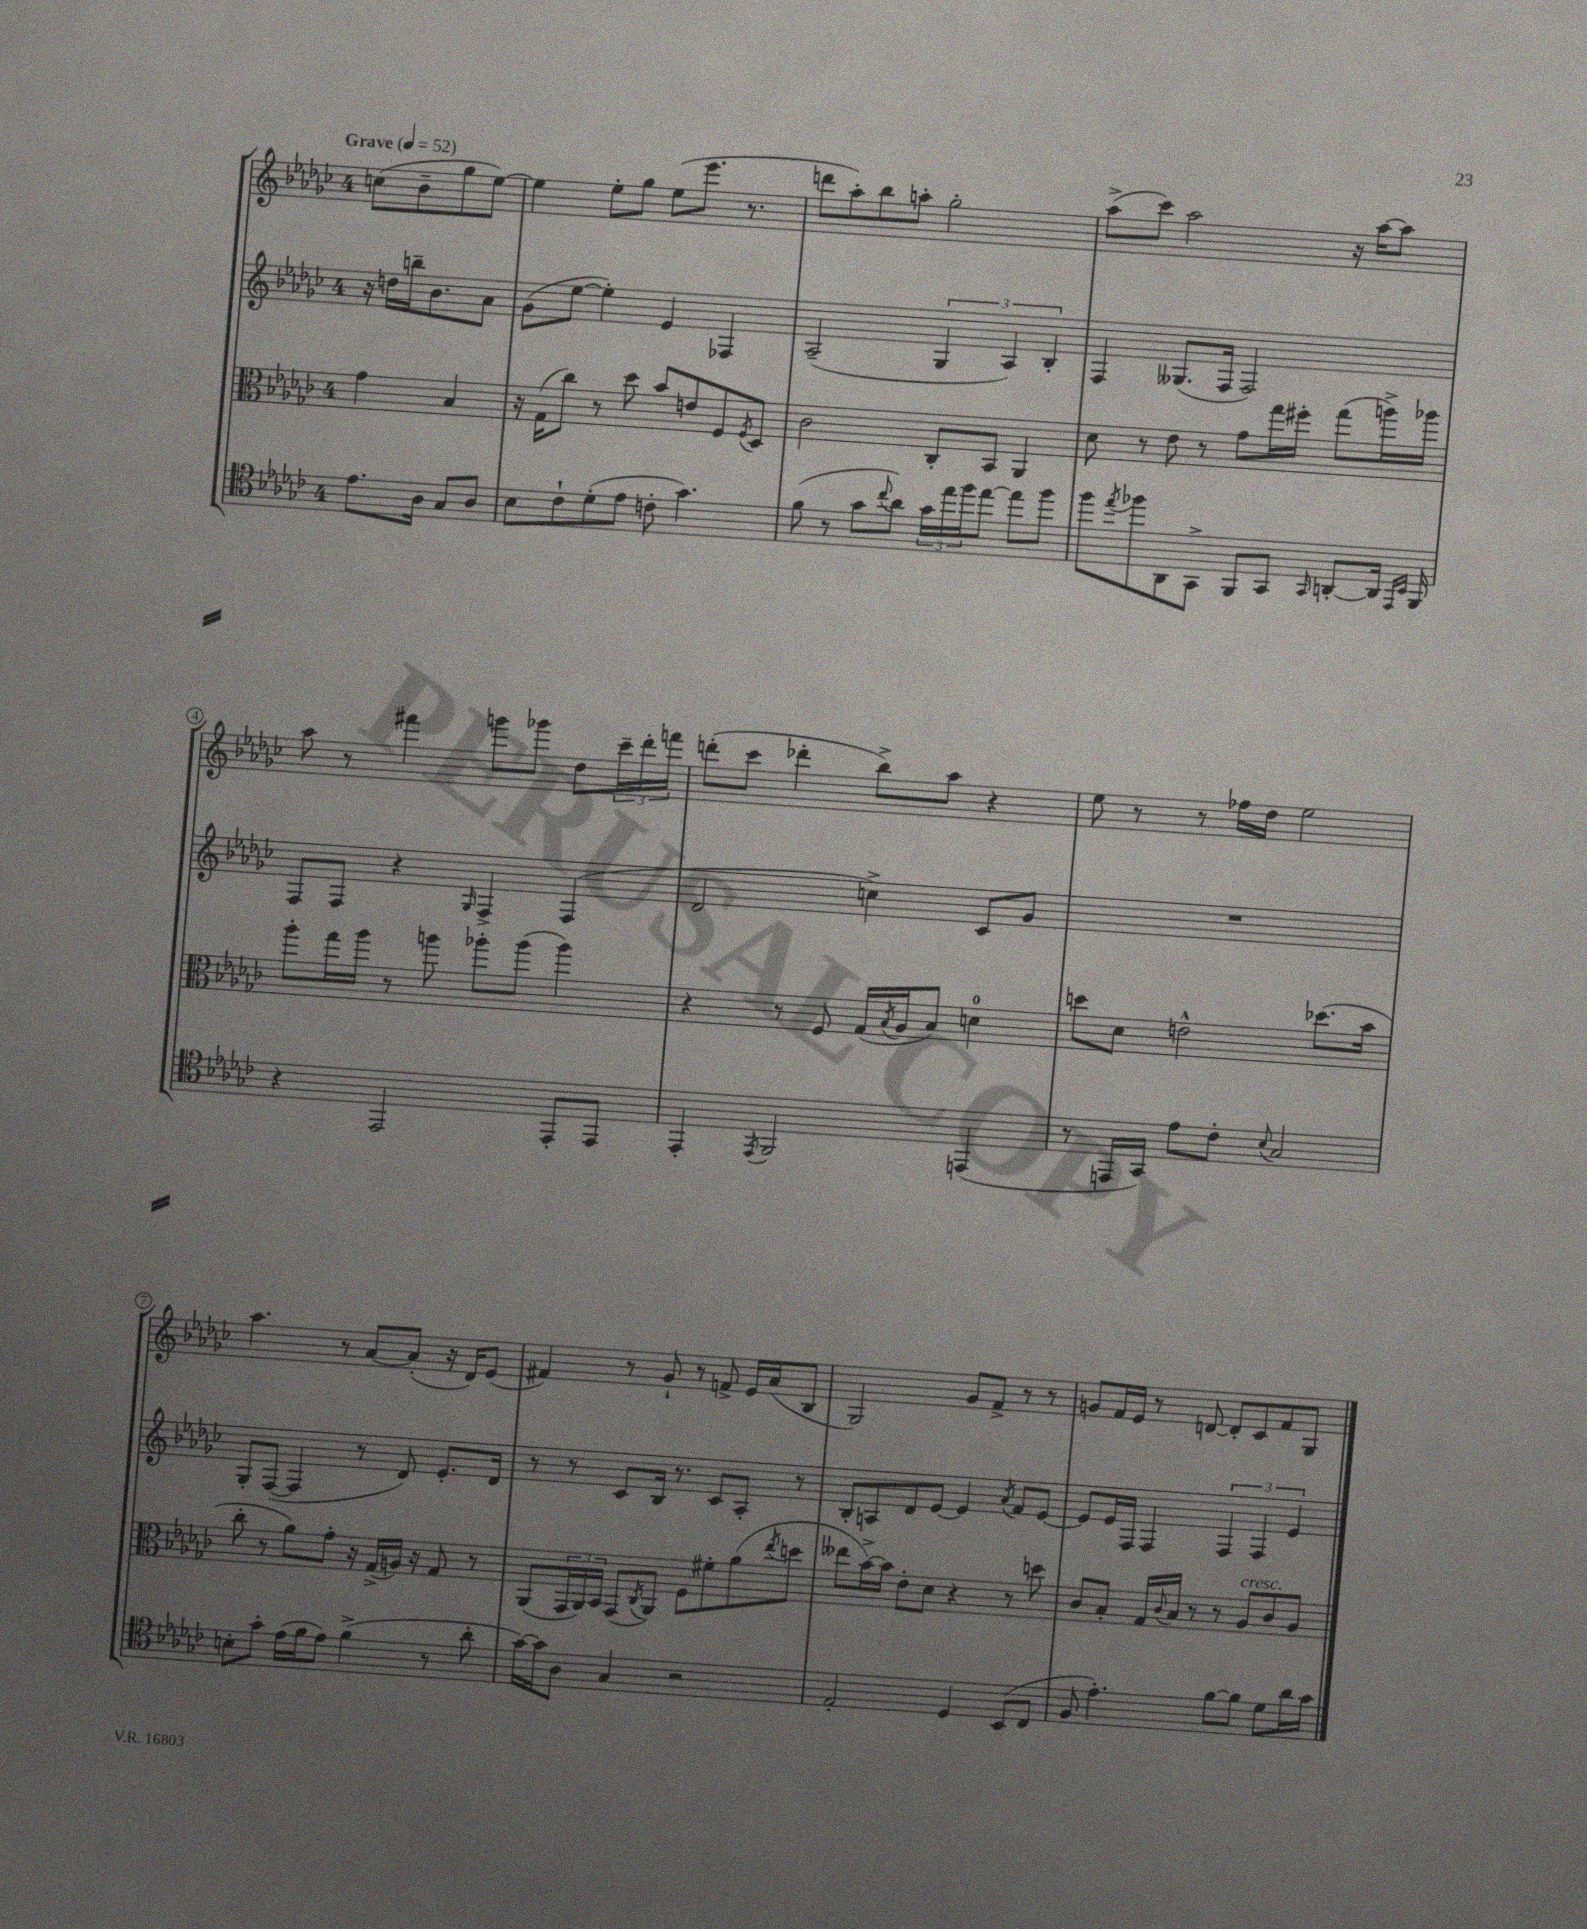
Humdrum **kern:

**kern	**kern	**kern	**kern
*part4	*part3	*part2	*part1
*staff4	*staff3	*staff2	*staff1
*clefC4	*clefC3	*clefG2	*clefG2
*k[b-e-a-d-g-c-]	*k[b-e-a-d-g-c-]	*k[b-e-a-d-g-c-]	*k[b-e-a-d-g-c-]
*M4/4	*M4/4	*M4/4	*M4/4
*MM52	*MM52	*MM52	*MM52
=	=	=	=
!	!	!	!LO:TX:a:B:t=Grave
8.e-\L	4g-\	16r	(8ccn\L
.	.	16ddn\LL	.
.	.	16bbn~\J	8b-~\
16A-\Jk	.	8.b-\	.
8G-/L	4B-/	.	8gg-\
8A-/J	.	8a-\J	[8ee-\J)
=1	=1	=1	=1
8B-\L	16r	(8g-\L	4ee-\]
.	(16G-\KL	.	.
8c-`\	8cc-\J)	[8ee-\J	.
(8d-'\	8r	4ee-'\])	8ee-'\L
8e-\J	8dd-\	.	8gg-\J
8cn'\	8b-/L	4e-/	(8ee-\L
4.g-\)	8en/	.	8.eee-\J
.	8F/	4F-X/	.
.	.	.	8.r
.	8qF/	.	.
.	8D-/J	.	.
=2	=2	=2	=2
(8f\	2c-\	(2A-~/	8dddn\L
8r	.	.	8aa-'\)
8g-\L	.	.	8bb-\
8qqcc-/	.	.	.
8a-\J)	.	.	8aan'\J
24g-\LL	8C-'/L	6G-/	2gg-'\
24ee-\	.	.	.
24ff\J	.	.	.
[8ee-\J	8BB-/J	.	.
.	.	6A-/)	.
8ee-\L]	4AA-/	.	.
.	.	6B-'/	.
8ff\J	.	.	.
=3	=3	=3	=3
8ff\L	8d-\	4F/	(8aa-^\L
8qee-/	.	.	.
8ff-X\	8r	.	8ccc-\J)
8AA-\	8e-\	(8.G--X/L	2aa-\
8GG-^\J	8r	.	.
.	.	16F/Jk	.
8FF/L	8g-\L	2F/)	.
8GG-/J	16gg-\L	.	.
.	16ff#X'\JJ	.	.
16qqGG-/	.	.	.
[8AAn'/L	(8gg-\L	.	16r
.	.	.	[16aa-\KL
16AA/Jk]	16aan^\L)	.	8aa-\J]
16qqEE-/LL	.	.	.
16qqBB-/JJ	.	.	.
16FF/	16aa-X\JJ	.	.
!!LO:LB:g=z
=4	=4	=4	=4
4r	8aa-'\L	8F/L	8aa-\
.	16gg-\L	8F/J	8r
.	16aa-\JJ	.	.
2EE-/	8r	4r	4fff#X\
.	8aan\	.	.
.	.	16qqG-/	.
.	8aa-X'\L	4F^/	8gggn\L
.	(8aa-\J	.	8ggg-X\J
8EE-'/L	4aa-\)	(4F/	8dd-\L
8EE-/J	.	.	24ccc-~\L
.	.	.	24ddd-'\
.	.	.	24fffn\JJ
=5	=5	=5	=5
4EE-'/	4r	2d-/	(8dddn'\L
.	.	.	8ccc-\J
8qEE-/	.	.	.
2FF/	8r	.	4ddd-X'\
.	8F/	.	.
.	(16G-/LL	4ccn^\)	8bb-^\L)
.	8qB-/	.	.
.	16A-/J	.	.
.	8B-/J)	.	8aa-\J
(4EEn/	4dn\	8c-/L	4r
.	.	8g-/J	.
=6	=6	=6	=6
8r	8ddn\L	1r	8ee-\
16EEn/LL	8d-\J	.	8r
16GG-/JJ)	.	.	.
8e-\L	2en^^\	.	8r
8c-'\J	.	.	16ff-X\LL
.	.	.	16dd-\JJ
8qqB-/	.	.	.
2G-/	.	.	2ee-\
.	(8.dd-X\L	.	.
.	16b-\Jk	.	.
!!LO:LB:g=z
=7	=7	=7	=7
8Bn'\L	8cc-'\	8G-'/L	4.aa-\
8g-'\J	8r	([8F/J	.
(16e-\LL	8a-\L)	4F/]	.
16f\J	.	.	.
8e-\J)	8g-'\J	.	8r
(4f^\	16r	8r	[8a-/L
.	(16G-^/LL	.	.
.	16An/JJ)	8d-/)	(8a-'/J]
.	16r	.	.
8r	8G-/	8.e-'/L	16r
.	.	.	16d-/KL)
8a-'\	8r	.	(8e-/J
.	.	16d-/Jk	.
=8	=8	=8	=8
[16g-\LL)	(8AA-/L	8r	4f#X/)
16g-\J]	.	.	.
8A-\J	24GG-/L	8r	.
.	24AA-/)	.	.
.	24BB-/JJ	.	.
4G-/	(8GG-/L	8c-/L	8r
.	8qC-/	.	.
.	8AA-/J)	16B-/Jk	8g-`/
.	.	8.r	.
2r	8F\L	.	8r
.	8f#X'\	8c-/L	8fn^/
.	(8a-\	8A-'/J	16e-/LL
.	.	.	(16a-/J
.	8qee-/	.	.
.	8ddn\J	8r	8B-/J
=9	=9	=9	=9
2E-'/	8ee--X\L	8B-'/L	2G-/)
.	[16b-^\L)	8An/	.
.	16b-\JJ]	.	.
.	8e-'\L	8d-/	.
.	8d-\J	[8e-/J	.
4D-/	4r	4e-/]	8g-/L
.	.	.	8f^/J
.	.	8qa-/	.
(8BB-/L	8r	8f/L	8r
8C-/J	8ddn\	[8e-/J	8r
=10	=10	=10	=10
8F/	8c-/L	8e-/L]	8gn/L
4.e-'\)	8B-'/J	16e-/L	16f/L
.	.	16F/JJ	16e-/JJ
.	16G-/LL	4F/	8r
.	8qqc-/	.	.
.	16B-/JJ	.	.
.	8r	.	[8dn/
[8f\L	8r	6F/	8d'/L]
!	!LO:TX:a:i:t=cresc.	!	!
8f\J]	8A-/L	.	8c-/
.	.	6F/	.
8d-\L	8c-/	.	8f/
.	.	6e-/	.
16a-\L	8A-/J	.	8G-/J
16g-\JJ	.	.	.
==	==	==	==
*-	*-	*-	*-
